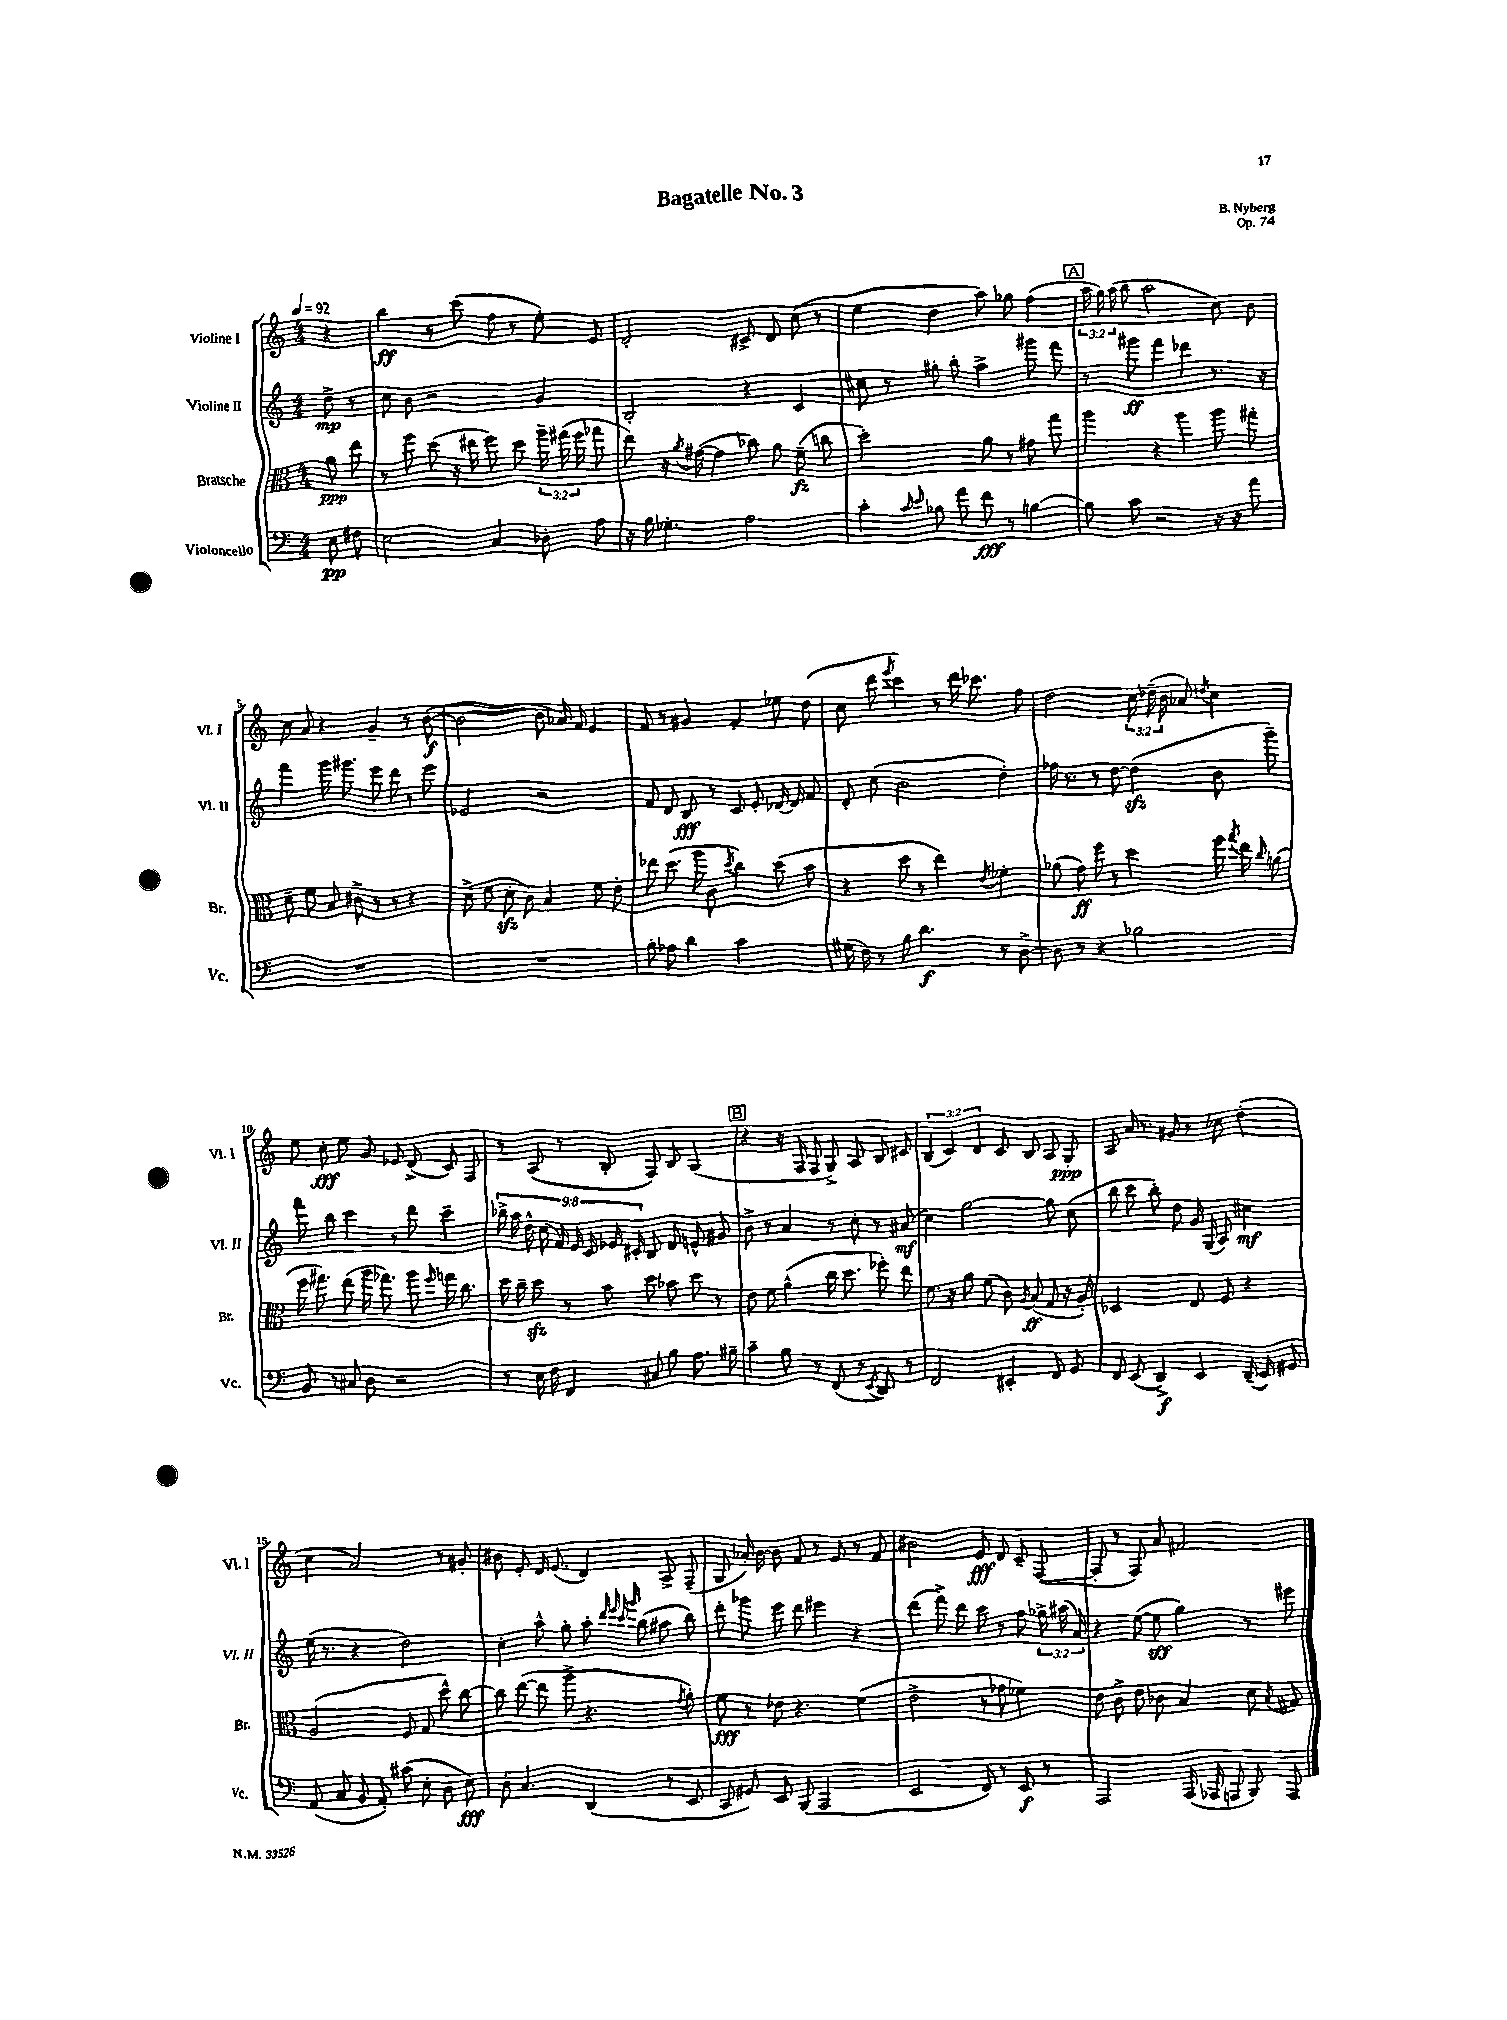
\header { title = "Bagatelle No. 3" composer = "B. Nyberg" opus = "Op. 74" }
<<
\new StaffGroup <<
\new Staff = "s0" \with { instrumentName = "Violine I" shortInstrumentName = "Vl. I" } {
    \clef treble \key c \major \numericTimeSignature \time 4/4 \override Staff.TupletNumber.text = #tuplet-number::calc-fraction-text \partial 4 \tempo 4 = 92
    \autoBeamOff r4 |
    b''4\ff r8 c'''8( f''8 r8 e''8-.) e'8 |
    d'2-. cis'8-> d'8 c''8( r8 |
    e''4 d''4 a''8) ges''8 f''4( |
    \mark \markup { \box "A" } \tuplet 3/2 { a''16 g''16) a''16( } b''8 a''2 c''8) b'8 |
    c''8 a'8 r4 g'4-- r8 b'8~\f( |
    b'2~ b'8 aes'16) f'16 e'4 |
    f'8 r8 gis'4 f'4-. ees''8 d''8( |
    c''8 d'''8 \acciaccatura { e'''8 } c'''4) r8 d'''16 ces'''8. f''8 |
    d''2 \tuplet 3/2 { c''16 des''16--( b'16 } aes'8) \acciaccatura { d''8 } c''4 |
    e''8 c''8-.\fff e''8 g'8 ees'8 d'8->( c'8) f8 |
    r8 a8( r8 b8-. f8) b8 g4( |
    \mark \markup { \box "B" } r4 r16 f16 f8 g8->) a8 b8 cis'8 |
    \tuplet 3/2 { b4( c'4) d'4 } c'8 b8 a8 g8-.\ppp |
    a8 a'16 r8. gis'8 r8 ces''8 d''4-.( |
    c''4 a'2) r8 gis'8-. |
    bis'8 e'8-. d'16 e'8.( d'4) a8-> f8--( |
    g8 aes'16-.) b'16~ b'8 f'8 r8 e'8 r8 f'8 |
    bis'2 e'8\fff d'8 c'8-- f8~( |
    f8-. r8 f8) a'8 fis'2 \bar "|." |
}
\new Staff = "s1" \with { instrumentName = "Violine II" shortInstrumentName = "Vl. II" } {
    \clef treble \key c \major \numericTimeSignature \time 4/4 \override Staff.TupletNumber.text = #tuplet-number::calc-fraction-text \partial 4
    \autoBeamOff d''8->\mp r8 |
    c''8 b'8 r2 g'4 |
    b2-. r4 c'4 |
    cis''8 r8 gis''8-. b''8-. a''4-> gis'''8 f'''8 |
    \mark \markup { \box "A" } r8 gis'''8\ff f'''4 des'''4 r8. r16 |
    f'''4 g'''16 gis'''8. e'''8 d'''8 r8 e'''8 |
    ees'2 r2 |
    f'8 d'8 b8\fff r8 c'8 e'8-. des'16~ des'16 f'8 |
    d'8-. c''8( b'2 d''4-.) |
    fes''16 r8. r8 d''8~ d''4\sfz( b'8 g'''8--) |
    f'''8 b''8 c'''4 r8 d'''8 c'''4-- |
    \tuplet 9/8 { bes''16-> a''16 d''16-^ c''16( f'16) e'16 c'16 ees'16 cis'16-. } b8 d'8 e'8-^ gis'8 |
    \mark \markup { \box "B" } b'8-> r8 a'4 r8 c''8-. r8 ais'8\mf( |
    c''4) g''2~ g''8 c''8( |
    b''8 c'''8 b''8-.) d''8 g'16 g16( a8) cis''4\mf |
    e''16( r8. r4 d''2) |
    c''4-. a''8-^ g''8-. a''8-. \grace { d'''32 e'''32 c'''32 g'''32 } b''8( ais''8 b''8) |
    d'''8-. ges'''8 e'''8 d'''8 eis'''4 r4 |
    d'''4( f'''8->) d'''8 c'''8 r8 f''8 \tuplet 3/2 { ges''16-> ais''16( a'16) } |
    r4 e''8~( e''8\sff g''4) r8 eis'''8 \bar "|." |
}
\new Staff = "s2" \with { instrumentName = "Bratsche" shortInstrumentName = "Br." } {
    \clef alto \key c \major \numericTimeSignature \time 4/4 \override Staff.TupletNumber.text = #tuplet-number::calc-fraction-text \partial 4
    \autoBeamOff a'8\ppp e''8 |
    r8 f''8 d''8( r16 eis''16 f''8) d''8 \tuplet 3/2 { a''16-- gis''16( f''16 } ges''8 |
    e''8) r16 \acciaccatura { a'8 } gis'16~( gis'4 ces''8) a'8 f'8--\fz( c''8 |
    d''2-.) a'8 r8 gis'8 g''8 |
    \mark \markup { \box "A" } a''4 r4 a''4 a''8 gis''8-. |
    d'8-- f'8 b8 cis'8-> r8 r8 r4 |
    d'8->( f'8 d'8-.\sfz c'8) b4 f'8 e'8-. |
    ees''8 d''8.( a''16 c'8 \acciaccatura { d''8 } c''4) d''8( b'8 |
    r4 d''8 r8 e''4) \acciaccatura { e'8 } fes'4-. |
    aes'8( g'8\ff) f''8 r8 d''4 f''16 \acciaccatura { g''8 } e''16 \grace { c''16 } a'8( |
    f''16 gis''8.) e''8( a''16 ges''8.) a''8 \grace { f''16 } g''16 c''8. |
    d''16 c''16-- d''8\sfz r8 b'8 d''8 bes'8 d''8 r8 |
    \mark \markup { \box "B" } e'8 f'8 a'4-^( c''16 d''8. fes''8-.) e''8 |
    f'8. r16 a'8 f'8( c'8) \acciaccatura { a8 } b8\ff( g8 r16 a16-.) |
    des2 e8 f8 r4 |
    a2( f8 g8 d''8-^) c''8~ |
    c''8 e''8~( e''8 a''8-> r4. \acciaccatura { g'8 } a'8-.) |
    f'8\fff r8 ees'8 r4. f'4( |
    e'2-> r8 ges'8 fes'4) |
    e'8 c'8-> e'8 ces'8 b4 d'8 \acciaccatura { b8 } gis8 \bar "|." |
}
\new Staff = "s3" \with { instrumentName = "Violoncello" shortInstrumentName = "Vc." } {
    \clef bass \key c \major \numericTimeSignature \time 4/4 \partial 4
    \autoBeamOff e8\pp fis8 |
    e2 c4 des8-. a8 |
    r16 b16 ges4.-. a2 |
    c'4-. \grace { c'16 e'16 } bes8 a'8 f'8\fff r8 b4~ |
    \mark \markup { \box "A" } b8 c'8 r2 r16 r16 a'8 |
    R1 |
    R1 |
    b8-. aes8 d'4 c'2 |
    gis16( f16) r8 b8 d'4.\f r8 d8~-> |
    d8 r8 r4 bes2 |
    b,8 r8 cis8 d8 r2 |
    r8 e16 f16 f,4 cis8 b8 a8. bis16-- |
    \mark \markup { \box "B" } c'4-- b8 r8 f,8( r8 \acciaccatura { e,8 } d,8) r8 |
    f,2 eis,4-. f,8 g,8 |
    f,8 e,8( d,4->\f) e,4 d,16--( e,16) gis,8 |
    a,8( c8 b,8 a,8-.) cis'8( e8-. d8 e8\fff) |
    d8-. c4. d,4( r8 e,8 |
    c,8 gis,8) e,8 b,,8( a,,2 |
    e,2 f,8) r8 e,8\f r8 |
    a,,2 a,,16( aes,,16 a,,8 b,,8) a,,8 \bar "|." |
}
>>
>>
